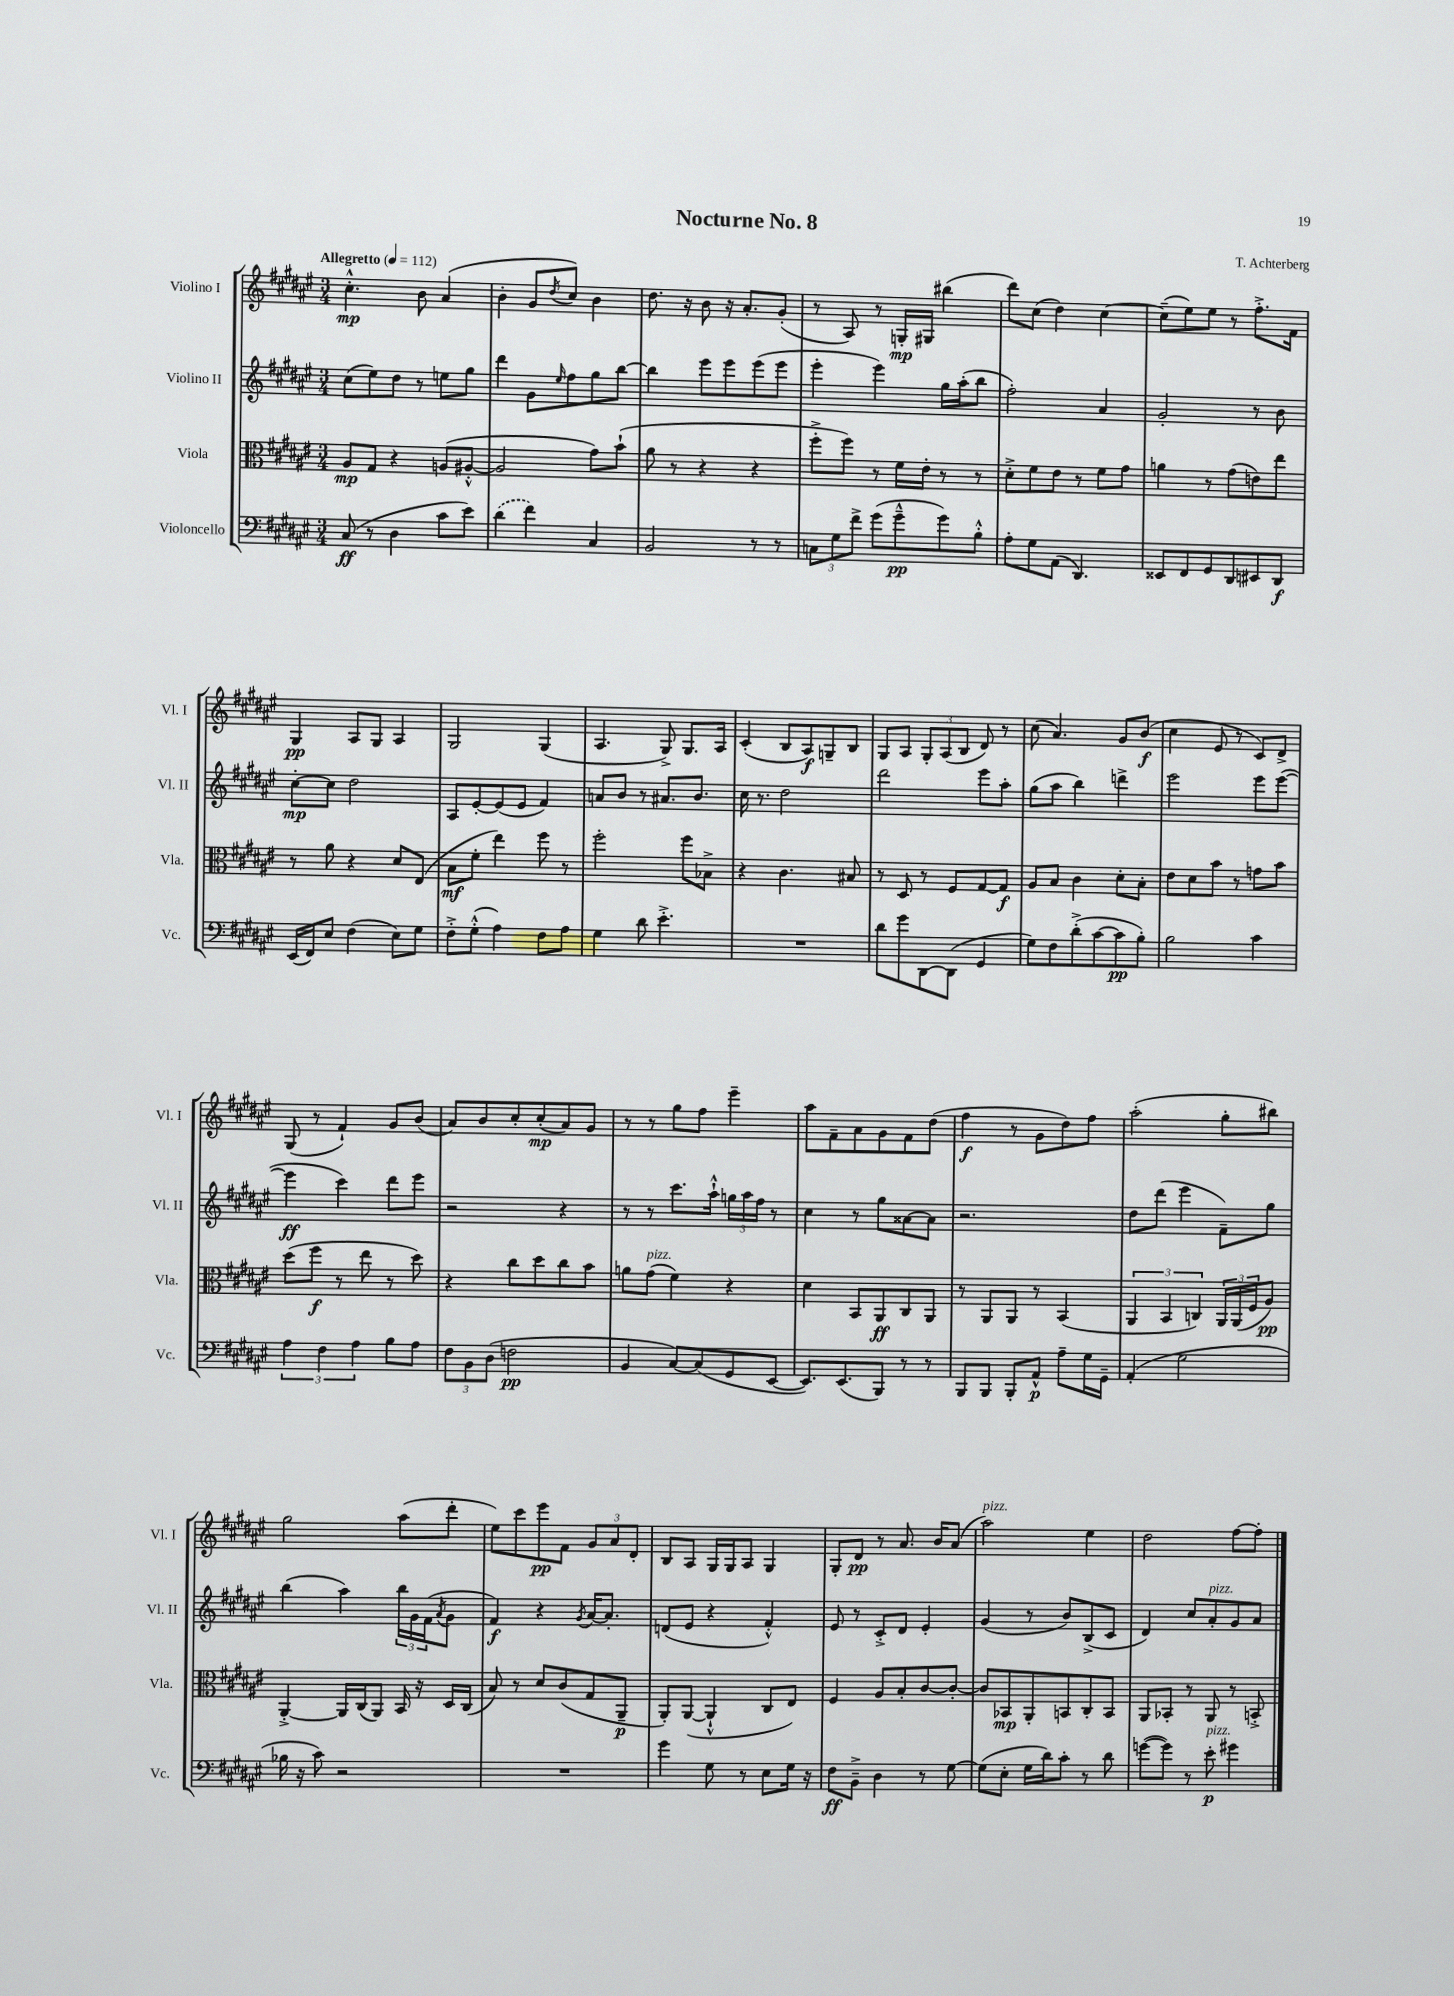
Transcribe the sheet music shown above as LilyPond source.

\header { title = "Nocturne No. 8" composer = "T. Achterberg" }
<<
\new StaffGroup <<
\new Staff = "s0" \with { instrumentName = "Violino I" shortInstrumentName = "Vl. I" } {
    \clef treble \key fis \major \numericTimeSignature \time 3/4 \tempo "Allegretto" 4 = 112
    cis''4.-.-^\mp b'8 ais'4( |
    b'4-. gis'8 \acciaccatura { dis''8 } cis''8) b'4 |
    dis''8. r16 b'8 r16 ais'8.-. gis'8-.( |
    r8 ais8) r8 g16-.\mp gis16 bis''4( |
    dis'''8) cis''8( dis''4) cis''4~ |
    cis''8--( eis''8) eis''8 r8 fis''8.-.-> fis'16 |
    gis4\pp ais8 gis8 ais4 |
    gis2 gis4( |
    ais4. gis8->) gis8. ais16 |
    cis'4-.( b8 ais8\f) g8-- b8 |
    gis8 ais8 \tuplet 3/2 { gis8-. ais8( b8 } dis'8) r8 |
    cis''8( ais'4.) gis'8 b'8\f( |
    cis''4 eis'8 r8 cis'8) dis'8-> |
    gis8( r8 fis'4-!) gis'8 b'8( |
    ais'8) b'8 cis''8-. cis''8-.\mp( ais'8) gis'8 |
    r8 r8 gis''8 fis''8 eis'''4-- |
    ais''8 fis'8-- ais'8 gis'8 fis'8 dis''8( |
    fis''4\f r8 gis'8 dis''8) fis''8 |
    ais''2-.( gis''8-. bis''8) |
    gis''2 ais''8( dis'''8-. |
    eis''8) cis'''8 eis'''8\pp fis'8 \tuplet 3/2 { gis'8 ais'8 dis'8-. } |
    b8 ais8 gis16 gis16 ais8 gis4 |
    gis8-. dis'8\pp r8 ais'8. b'16 ais'8( |
    ais''2^\markup { \italic "pizz." }) eis''4 |
    dis''2 fis''8~ fis''8-. \bar "|." |
}
\new Staff = "s1" \with { instrumentName = "Violino II" shortInstrumentName = "Vl. II" } {
    \clef treble \key fis \major \numericTimeSignature \time 3/4
    cis''8( eis''8) dis''8 r8 e''8 gis''8 |
    dis'''4 gis'8 \grace { eis''16 } fis''8 gis''8 b''8~ |
    b''4 eis'''8 eis'''8 eis'''8( eis'''8 |
    eis'''4-. eis'''4) gis''16 ais''16-.( b''8 |
    fis''2-.) ais'4 |
    gis'2-. r8 b'8 |
    cis''8~-.\mp cis''8 dis''2 |
    ais8 eis'8~-. eis'8( eis'8 fis'4) |
    a'8 b'8 r8 ais'8. b'8. |
    cis''16 r8. dis''2 |
    dis'''2 eis'''8 ais''8-. |
    gis''8( ais''8 b''4) d'''4-> |
    eis'''2 eis'''8 eis'''8~( |
    eis'''4\ff cis'''4) dis'''8 eis'''8 |
    r2 r4 |
    r8 r8 cis'''8. ais''16-!-^ \tuplet 3/2 { g''16 ais''16 fis''16 } r8 |
    cis''4 r8 gis''8 aisis'8~ aisis'8 |
    r2. |
    dis''8 dis'''8( eis'''4 fis'8--) gis''8 |
    b''4( ais''4) \tuplet 3/2 { b''16 gis'16 fis'16( } \acciaccatura { ais'8 } gis'8 |
    fis'4\f) r4 \acciaccatura { gis'8 } ais'16~ ais'8.-. |
    d'8( eis'8 r4 fis'4-.-^) |
    eis'8 r8 cis'8-.-> dis'8 eis'4-. |
    gis'4( r8 b'8) b8->( cis'8 |
    dis'4) cis''8 ais'8-.^\markup { \italic "pizz." } gis'8 ais'8 \bar "|." |
}
\new Staff = "s2" \with { instrumentName = "Viola" shortInstrumentName = "Vla." } {
    \clef alto \key fis \major \numericTimeSignature \time 3/4
    ais8\mp gis8 r4 a8( ais8~-.-^ |
    ais2 gis'8) b'8-!( |
    ais'8 r8 r4 r4 |
    fis''8-.-> fis''8) r8 fis'16 eis'16-. r8 r8 |
    dis'8-.-> fis'8 eis'8 r8 fis'8 gis'8 |
    a'4 r8 gis'8( e'8) eis''8 |
    r8 ais'8 r4 dis'8 eis8( |
    b8\mf fis'8-. eis''4) fis''8 r8 |
    fis''2-. fis''8 bes8-> |
    r4 cis'4. bis8 |
    r8 dis8 r8 fis8 gis8~ gis8\f |
    ais8 b8 cis'4 dis'8-. b8-. |
    eis'8 dis'8 b'8 r8 g'8 b'8 |
    dis''8( fis''8\f r8 eis''8 r8 dis''8) |
    r4 cis''8 dis''8 cis''8 b'8 |
    a'8 gis'8^\markup { \italic "pizz." }( fis'4) r4 |
    dis'4 b,8 ais,8\ff cis8 ais,8 |
    r8 ais,8 ais,8 r8 b,4( |
    \tuplet 3/2 { ais,4 b,4 c4) } \tuplet 3/2 { ais,16 ais,16( fis16 } ais8\pp) |
    ais,4~-.-> ais,16 cis16( ais,8) b,16 r16 dis16 cis16( |
    b8) r8 dis'8 cis'8( gis8 ais,8--\p |
    ais,8-.) ais,8~( ais,4-!-^ cis8 eis8) |
    fis4 ais8 b8-. cis'8~ cis'8~-. |
    cis'8 bes,8\mp ais,8-. b,8 cis8-. b,8 |
    ais,8 bes,8-. r8 ais,8 r8 b,8-.-> \bar "|." |
}
\new Staff = "s3" \with { instrumentName = "Violoncello" shortInstrumentName = "Vc." } {
    \clef bass \key fis \major \numericTimeSignature \time 3/4
    cis8\ff( r8 dis4 cis'8 eis'8) |
    \once \slurDashed dis'4( fis'4) cis4 |
    b,2 r8 r8 |
    \tuplet 3/2 { c8 gis8 fis'8-> } gis'8( gis'8---^\pp gis'8) b8-.-^ |
    ais8-. gis8 ais,8( dis,4.) |
    eisis,8 fis,8 gis,8 dis,8 eis,8 dis,8\f |
    eis,16( fis,16) eis8 fis4( eis8) gis8 |
    fis8-.-> gis8-.-^( ais4) fis8 ais8 |
    gis4 dis'8 eis'4.-.-> |
    R2. |
    dis'8 gis'8 dis,8~ dis,8( gis,4 |
    gis8) fis8 dis'8-.->( cis'8~ cis'8\pp b8-.) |
    b2 cis'4 |
    \tuplet 3/2 { ais4 fis4 ais4 } b8 ais8 |
    \tuplet 3/2 { fis8 b,8 dis8( } f2\pp |
    b,4 cis8~) cis8( gis,8 eis,8~ |
    eis,8.) eis,8.( b,,8) r8 r8 |
    b,,8 b,,8 b,,8-. ais,8-^\p ais8-- gis16 gis,16-- |
    ais,4-.( gis2 |
    bes16 r16 cis'8) r2 |
    R2. |
    gis'4 gis8 r8 eis8 gis16 r16 |
    fis8\ff b,8---> dis4 r8 gis8~ |
    gis8( eis8-. gis16 dis'16) cis'8-. r8 dis'8 |
    g'8~( g'8) r8 eis'8-.\p^\markup { \italic "pizz." } gis'4 \bar "|." |
}
>>
>>
\layout { \context { \Score \remove "Bar_number_engraver" } }
